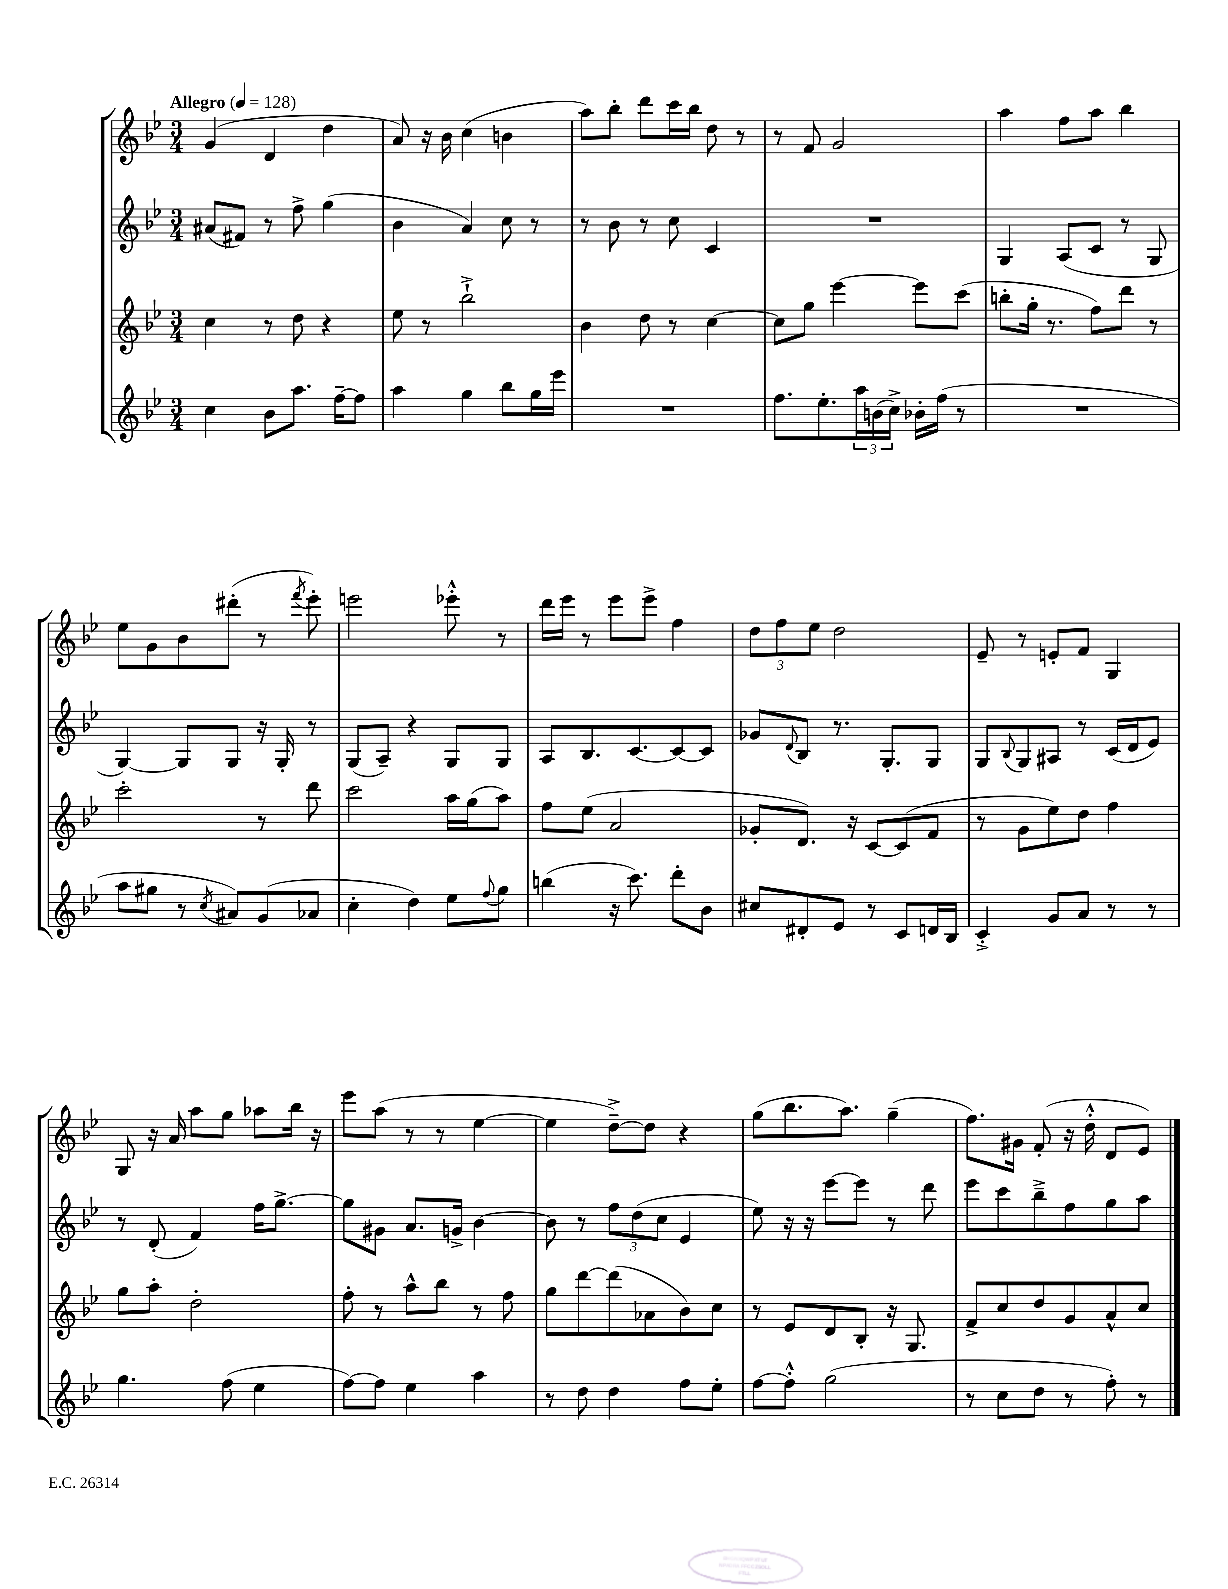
<<
\new StaffGroup <<
\new Staff = "s0" {
    \clef treble \key bes \major \numericTimeSignature \time 3/4 \tempo "Allegro" 4 = 128
    g'4( d'4 d''4 |
    a'8) r16 bes'16 c''4( b'4 |
    a''8) bes''8-. d'''8 c'''16 bes''16 d''8 r8 |
    r8 f'8 g'2 |
    a''4 f''8 a''8 bes''4 |
    ees''8 g'8 bes'8 dis'''8-.( r8 \acciaccatura { f'''8 } ees'''8-.) |
    e'''2 ees'''8-.-^ r8 |
    d'''16 ees'''16 r8 ees'''8 ees'''8-> f''4 |
    \tuplet 3/2 { d''8 f''8 ees''8 } d''2 |
    ees'8-- r8 e'8-. f'8 g4 |
    g8 r16 a'16 a''8 g''8 aes''8 bes''16 r16 |
    ees'''8 a''8( r8 r8 ees''4~ |
    ees''4 d''8~--->) d''8 r4 |
    g''8( bes''8. a''8.) g''4--( |
    f''8.) gis'16 f'8-.( r16 d''16-.-^ d'8 ees'8) \bar "|." |
}
\new Staff = "s1" {
    \clef treble \key bes \major \numericTimeSignature \time 3/4
    ais'8( fis'8) r8 f''8-> g''4( |
    bes'4 a'4) c''8 r8 |
    r8 bes'8 r8 c''8 c'4 |
    R2. |
    g4 a8( c'8 r8 g8 |
    g4~) g8 g8 r16 g16-. r8 |
    g8( a8--) r4 g8 g8 |
    a8 bes8. c'8.~ c'8~ c'8 |
    ges'8 \appoggiatura { d'8 } bes8 r8. g8.-. g8 |
    g8 \appoggiatura { bes8 } g8 ais8 r8 c'16( d'16 ees'8) |
    r8 d'8-.( f'4) f''16 g''8.~-> |
    g''8 gis'8 a'8. g'16-> bes'4~ |
    bes'8 r8 \tuplet 3/2 { f''8 d''8( c''8 } ees'4 |
    ees''8) r16 r16 ees'''8~ ees'''8 r8 d'''8 |
    ees'''8 c'''8 bes''8---> f''8 g''8 a''8 \bar "|." |
}
\new Staff = "s2" {
    \clef treble \key bes \major \numericTimeSignature \time 3/4
    c''4 r8 d''8 r4 |
    ees''8 r8 bes''2-!-> |
    bes'4 d''8 r8 c''4~ |
    c''8 g''8 ees'''4~ ees'''8 c'''8( |
    b''8-. g''16-. r8. f''8) d'''8 r8 |
    c'''2-. r8 d'''8 |
    c'''2 a''16 g''16( a''8) |
    f''8 ees''8( a'2 |
    ges'8-. d'8.) r16 c'8~ c'8( f'8 |
    r8 g'8 ees''8) d''8 f''4 |
    g''8 a''8-. d''2-. |
    f''8-. r8 a''8-^ bes''8 r8 f''8 |
    g''8 d'''8~ d'''8( aes'8 bes'8) c''8 |
    r8 ees'8 d'8 bes8-. r16 g8. |
    f'8-> c''8 d''8 g'8 a'8-^ c''8 \bar "|." |
}
\new Staff = "s3" {
    \clef treble \key bes \major \numericTimeSignature \time 3/4
    c''4 bes'8 a''8. f''16~-- f''8 |
    a''4 g''4 bes''8 g''16 ees'''16 |
    R2. |
    f''8. ees''8.-. \tuplet 3/2 { a''16 b'16( c''16->) } bes'16-. f''16( r8 |
    R2. |
    a''8 gis''8 r8 \acciaccatura { c''8 } ais'8) g'8( aes'8 |
    c''4-. d''4) ees''8 \appoggiatura { f''8 } g''8 |
    b''4( r16 c'''8.) d'''8-. bes'8 |
    cis''8 dis'8-. ees'8 r8 c'8 d'16 bes16 |
    c'4-.-> g'8 a'8 r8 r8 |
    g''4. f''8( ees''4 |
    f''8~) f''8 ees''4 a''4 |
    r8 d''8 d''4 f''8 ees''8-. |
    f''8~ f''8-.-^ g''2( |
    r8 c''8 d''8 r8 f''8-.) r8 \bar "|." |
}
>>
>>
\layout { \context { \Score \remove "Bar_number_engraver" } }
